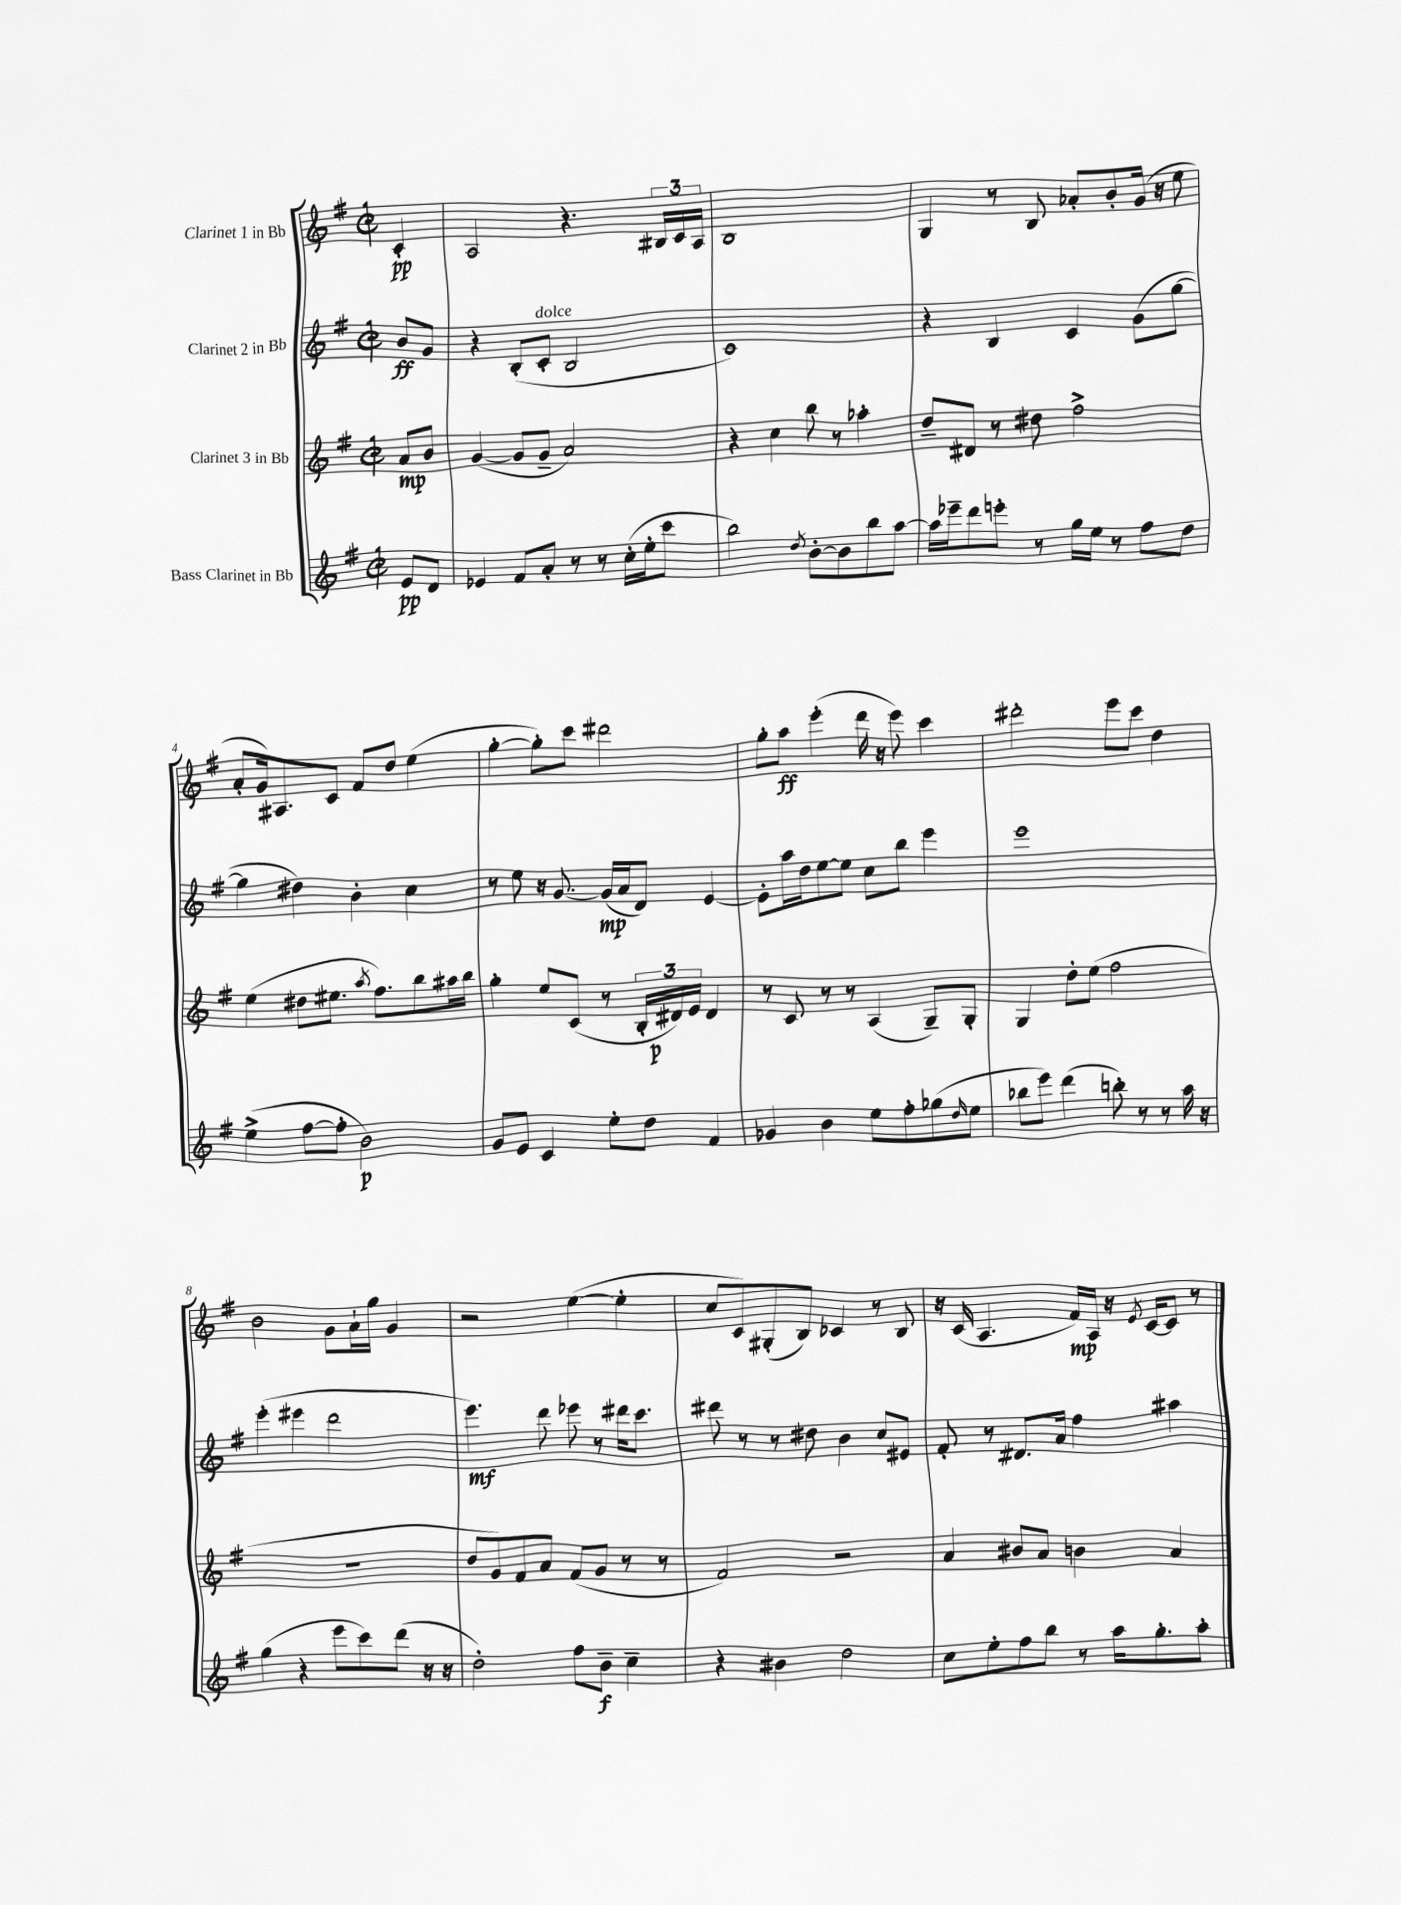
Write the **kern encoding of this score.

**kern	**dynam	**kern	**dynam	**kern	**dynam	**kern	**dynam
*part4	*part4	*part3	*part3	*part2	*part2	*part1	*part1
*staff4	*staff4	*staff3	*staff3	*staff2	*staff2	*staff1	*staff1
*I"Bass Clarinet in Bb	*	*I"Clarinet 3 in Bb	*	*I"Clarinet 2 in Bb	*	*I"Clarinet 1 in Bb	*
*clefG2	*	*clefG2	*	*clefG2	*	*clefG2	*
*k[f#]	*	*k[f#]	*	*k[f#]	*	*k[f#]	*
*M2/2	*	*M2/2	*	*M2/2	*	*M2/2	*
*met(c|)	*	*met(c|)	*	*met(c|)	*	*met(c|)	*
=	=	=	=	=	=	=	=
8e/L	pp	8a/L	mp	8b/L	ff	4c'/	pp
8d/J	.	8b/J	.	8g/J	.	.	.
=1	=1	=1	=1	=1	=1	=1	=1
4e-X/	.	([4g/	.	4r	.	2A/	.
8f#/L	.	8g/L]	.	(8B'/L	.	.	.
!	!	!	!	!LO:TX:a:i:t=dolce	!	!	!
8a'/J	.	8g~/J	.	8c'/J	.	.	.
8r	.	2a/)	.	2B/	.	4.r	.
8r	.	.	.	.	.	.	.
(16cc'\LL	.	.	.	.	.	.	.
16ee'\J	.	.	.	.	.	.	.
8ccc\J	.	.	.	.	.	24B#X/LL	.
.	.	.	.	.	.	24c/	.
.	.	.	.	.	.	24A/JJ	.
=2	=2	=2	=2	=2	=2	=2	=2
2bb\)	.	4r	.	1c)	.	1B	.
.	.	4cc\	.	.	.	.	.
8qdd/	.	.	.	.	.	.	.
[8b'\L	.	8bb\	.	.	.	.	.
8b\]	.	8r	.	.	.	.	.
8bb\	.	4aa-X'\	.	.	.	.	.
[8aa\J	.	.	.	.	.	.	.
=3	=3	=3	=3	=3	=3	=3	=3
16aa\LL]	.	8dd~/L	.	4r	.	4G/	.
16eee-X~\J	.	.	.	.	.	.	.
8ddd\	.	8d#X/J	.	.	.	.	.
8eeen'\J	.	8r	.	4B/	.	8r	.
8r	.	8dd#X\	.	.	.	8B/	.
16gg\LL	.	2ff#^\	.	4c/	.	8a-X'/L	.
16ee\JJ	.	.	.	.	.	.	.
8r	.	.	.	.	.	8b'/	.
8ff#\L	.	.	.	(8g\L	.	(16g/Jk	.
.	.	.	.	.	.	16r	.
8dd\J	.	.	.	[8gg\J	.	8ee\	.
!!LO:LB:g=z
=4	=4	=4	=4	=4	=4	=4	=4
(4ee^\	.	(4ee\	.	4gg\]	.	8a'/L	.
.	.	.	.	.	.	16g/k)	.
.	.	.	.	.	.	8.A#X/	.
[8ff#\L	.	8dd#X\L	.	4dd#X\)	.	.	.
8ff#'\J]	.	8.ee#X\J	.	.	.	8c/J	.
2b\)	p	.	.	4b'\	.	8f#/L	.
.	.	8qaa/	.	.	.	.	.
.	.	8.ff#\L)	.	.	.	.	.
.	.	.	.	.	.	8dd/J	.
.	.	8bb\	.	4cc\	.	(4ee\	.
.	.	16aa#X\L	.	.	.	.	.
.	.	16bb\JJ	.	.	.	.	.
=5	=5	=5	=5	=5	=5	=5	=5
8g/L	.	4gg'\	.	8r	.	[4gg'\	.
8e/J	.	.	.	8ee\	.	.	.
4c/	.	8ee/L	.	16r	.	8gg'\L])	.
.	.	.	.	[8.g/	.	.	.
.	.	(8c/J	.	.	.	8ccc\J	.
8ee'\L	.	8r	.	(16g/LL]	mp	2ddd#X\	.
.	.	.	.	16a/J	.	.	.
8dd\J	.	24B'/LL	.	8d/J)	.	.	.
.	.	24d#X/)	p	.	.	.	.
.	.	24e/JJ	.	.	.	.	.
4f#/	.	4d#/	.	[4e/	.	.	.
=6	=6	=6	=6	=6	=6	=6	=6
4g-X/	.	8r	.	8e'\L]	.	8gg'\L	.
.	.	8c/	.	16aa\L	.	8aa\J	ff
.	.	.	.	16dd\J	.	.	.
4b\	.	8r	.	[8ee\	.	(4eee'\	.
.	.	8r	.	8ee\J]	.	.	.
8ee\L	.	(4A/	.	8cc\L	.	16ddd\	.
.	.	.	.	.	.	16r	.
8ff#'\	.	.	.	8bb\J	.	8eee\)	.
(8gg-X\	.	8G~/L)	.	4eee\	.	4ccc\	.
16qqdd/	.	.	.	.	.	.	.
8ee\J	.	8G'/J	.	.	.	.	.
=7	=7	=7	=7	=7	=7	=7	=7
8bb-X\L	.	4G/	.	1eee	.	2ddd#X'\	.
8eee\J)	.	.	.	.	.	.	.
(4ddd\	.	8dd'\L	.	.	.	.	.
.	.	(8ee\J	.	.	.	.	.
8bbn'\)	.	2ff#\	.	.	.	8eee\L	.
8r	.	.	.	.	.	8ccc\J	.
8r	.	.	.	.	.	4dd\	.
16aa\	.	.	.	.	.	.	.
16r	.	.	.	.	.	.	.
!!LO:LB:g=z
=8	=8	=8	=8	=8	=8	=8	=8
(4gg\	.	1r	.	(4eee'\	.	2b\	.
4r	.	.	.	4eee#X\	.	.	.
8eee\L	.	.	.	2ddd\	.	8g\L	.
8ccc\)	.	.	.	.	.	16a`\L	.
.	.	.	.	.	.	16gg\JJ	.
(8ddd\J	.	.	.	.	.	4g/	.
16r	.	.	.	.	.	.	.
16r	.	.	.	.	.	.	.
=9	=9	=9	=9	=9	=9	=9	=9
2dd'\)	.	8dd/L	.	4.eee\)	mf	2r	.
.	.	8g/)	.	.	.	.	.
.	.	8f#/	.	.	.	.	.
.	.	8a/J	.	8ddd\	.	.	.
8ff#\L	.	(8f#/L	.	8eee-X\	.	([4ee\	.
8b~\J	f	8g/J	.	8r	.	.	.
4cc~\	.	8r	.	16ddd#X\KL	.	4ee'\]	.
.	.	.	.	8.ccc\J	.	.	.
.	.	8r	.	.	.	.	.
=10	=10	=10	=10	=10	=10	=10	=10
4r	.	2f#/)	.	8ddd#X\	.	8cc/L	.
.	.	.	.	8r	.	8c/)	.
4b#X\	.	.	.	8r	.	(8G#X'/	.
.	.	.	.	8dd#X\	.	8B/J)	.
2dd\	.	2r	.	4b\	.	4c-X/	.
.	.	.	.	8cc/L	.	8r	.
.	.	.	.	8e#X/J	.	8B/	.
=11	=11	=11	=11	=11	=11	=11	=11
8cc\L	.	4a/	.	8f#'/	.	16r	.
.	.	.	.	.	.	(16c/	.
8ee'\	.	.	.	8r	.	4.A/	.
8ff#\	.	8b#X/L	.	8.d#X/L	.	.	.
8bb\J	.	8a/J	.	.	.	.	.
.	.	.	.	16a/Jk	.	.	.
8r	.	4bn\	.	4ff#\	.	16f#/LL)	mp
.	.	.	.	.	.	16A/JJ	.
16aa\KL	.	.	.	.	.	16r	.
.	.	.	.	.	.	8qe/	.
8.gg'\	.	.	.	.	.	[16c/KL	.
.	.	4a/	.	4aa#X\	.	8c/J]	.
8aa'\J	.	.	.	.	.	8r	.
==	==	==	==	==	==	==	==
*-	*-	*-	*-	*-	*-	*-	*-
